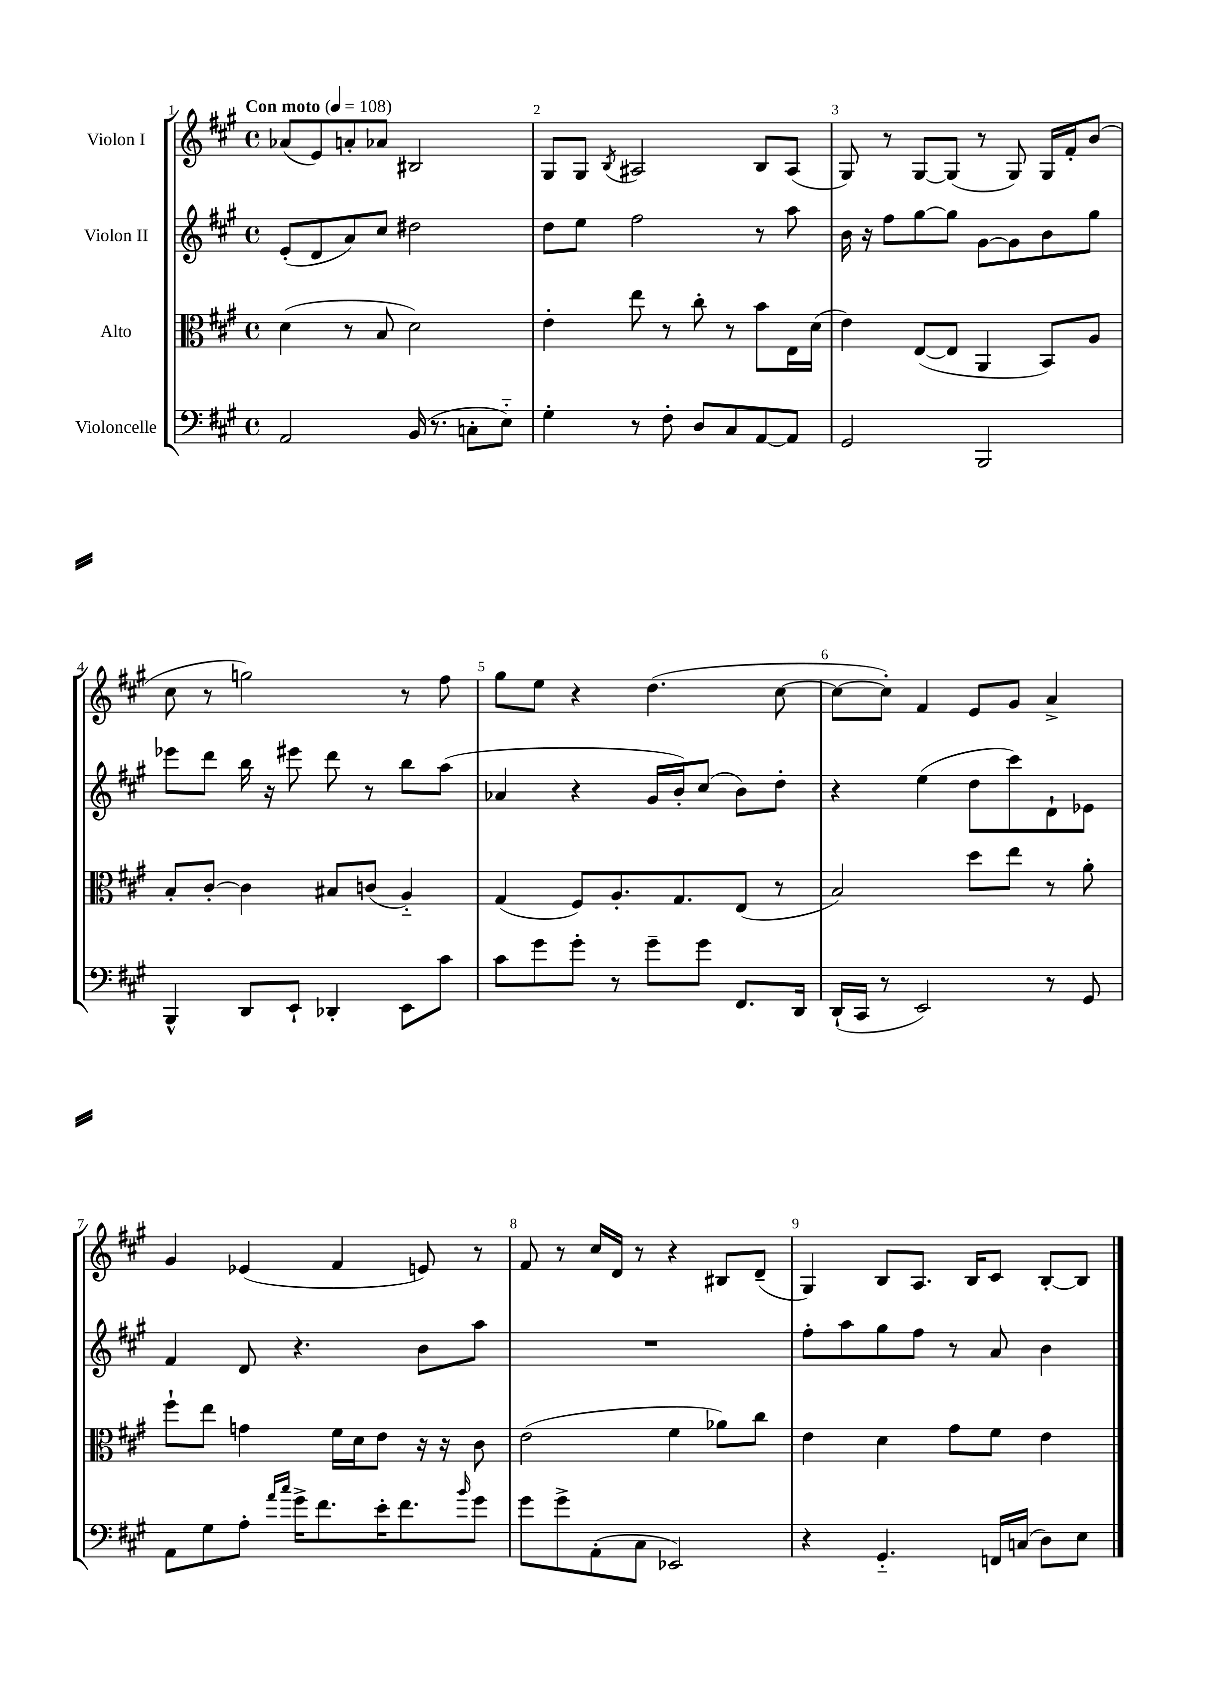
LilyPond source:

<<
\new StaffGroup <<
\new Staff = "s0" \with { instrumentName = "Violon I" } {
    \clef treble \key a \major \defaultTimeSignature \time 4/4 \tempo "Con moto" 4 = 108
    aes'8( e'8) a'8-. aes'8 bis2 |
    gis8 gis8 \acciaccatura { b8 } ais2 b8 ais8( |
    gis8) r8 gis8~ gis8( r8 gis8) gis16 fis'16-. b'8( |
    cis''8 r8 g''2) r8 fis''8 |
    gis''8 e''8 r4 d''4.( cis''8~ |
    cis''8~ cis''8-.) fis'4 e'8 gis'8 a'4-> |
    gis'4 ees'4( fis'4 e'8) r8 |
    fis'8 r8 cis''16 d'16 r8 r4 bis8 d'8--( |
    gis4) b8 a8. b16 cis'8 b8~-. b8 \bar "|." |
}
\new Staff = "s1" \with { instrumentName = "Violon II" } {
    \clef treble \key a \major \defaultTimeSignature \time 4/4
    e'8-.( d'8 a'8) cis''8 dis''2 |
    d''8 e''8 fis''2 r8 a''8 |
    b'16 r16 fis''8 gis''8~ gis''8 gis'8~ gis'8 b'8 gis''8 |
    ees'''8 d'''8 b''16 r16 eis'''8 d'''8 r8 b''8 a''8( |
    aes'4 r4 gis'16 b'16-.) cis''8( b'8) d''8-. |
    r4 e''4( d''8 cis'''8) d'8-! ees'8 |
    fis'4 d'8 r4. b'8 a''8 |
    R1 |
    fis''8-. a''8 gis''8 fis''8 r8 a'8 b'4 \bar "|." |
}
\new Staff = "s2" \with { instrumentName = "Alto" } {
    \clef alto \key a \major \defaultTimeSignature \time 4/4
    d'4( r8 b8 d'2) |
    e'4-. e''8 r8 cis''8-. r8 b'8 e16 d'16( |
    e'4) e8~( e8 a,4 b,8) a8 |
    b8-. cis'8~-. cis'4 bis8 c'8( a4-_) |
    gis4( fis8) a8.-. gis8. e8( r8 |
    b2) d''8 e''8 r8 a'8-. |
    fis''8-! e''8 g'4 fis'16 d'16 e'8 r16 r16 cis'8 |
    e'2( fis'4 aes'8) cis''8 |
    e'4 d'4 gis'8 fis'8 e'4 \bar "|." |
}
\new Staff = "s3" \with { instrumentName = "Violoncelle" } {
    \clef bass \key a \major \defaultTimeSignature \time 4/4
    a,2 b,16( r8. c8-. e8-_) |
    gis4-. r8 fis8-. d8 cis8 a,8~ a,8 |
    gis,2 b,,2 |
    b,,4-^ d,8 e,8-! des,4-. e,8 cis'8 |
    cis'8 gis'8 gis'8-. r8 gis'8-- gis'8 fis,8. d,16 |
    d,16-!( cis,16 r8 e,2) r8 gis,8 |
    a,8 gis8 a8-. \grace { a'16 cis''16 } gis'16-> fis'8. e'16-. fis'8. \grace { b'16 } gis'8 |
    gis'8 gis'8-> a,8-.( cis8 ees,2) |
    r4 gis,4.-_ f,16 c16( d8) e8 \bar "|." |
}
>>
>>
\layout { \context { \Score \override BarNumber.break-visibility = ##(#f #t #t) barNumberVisibility = #all-bar-numbers-visible } }
